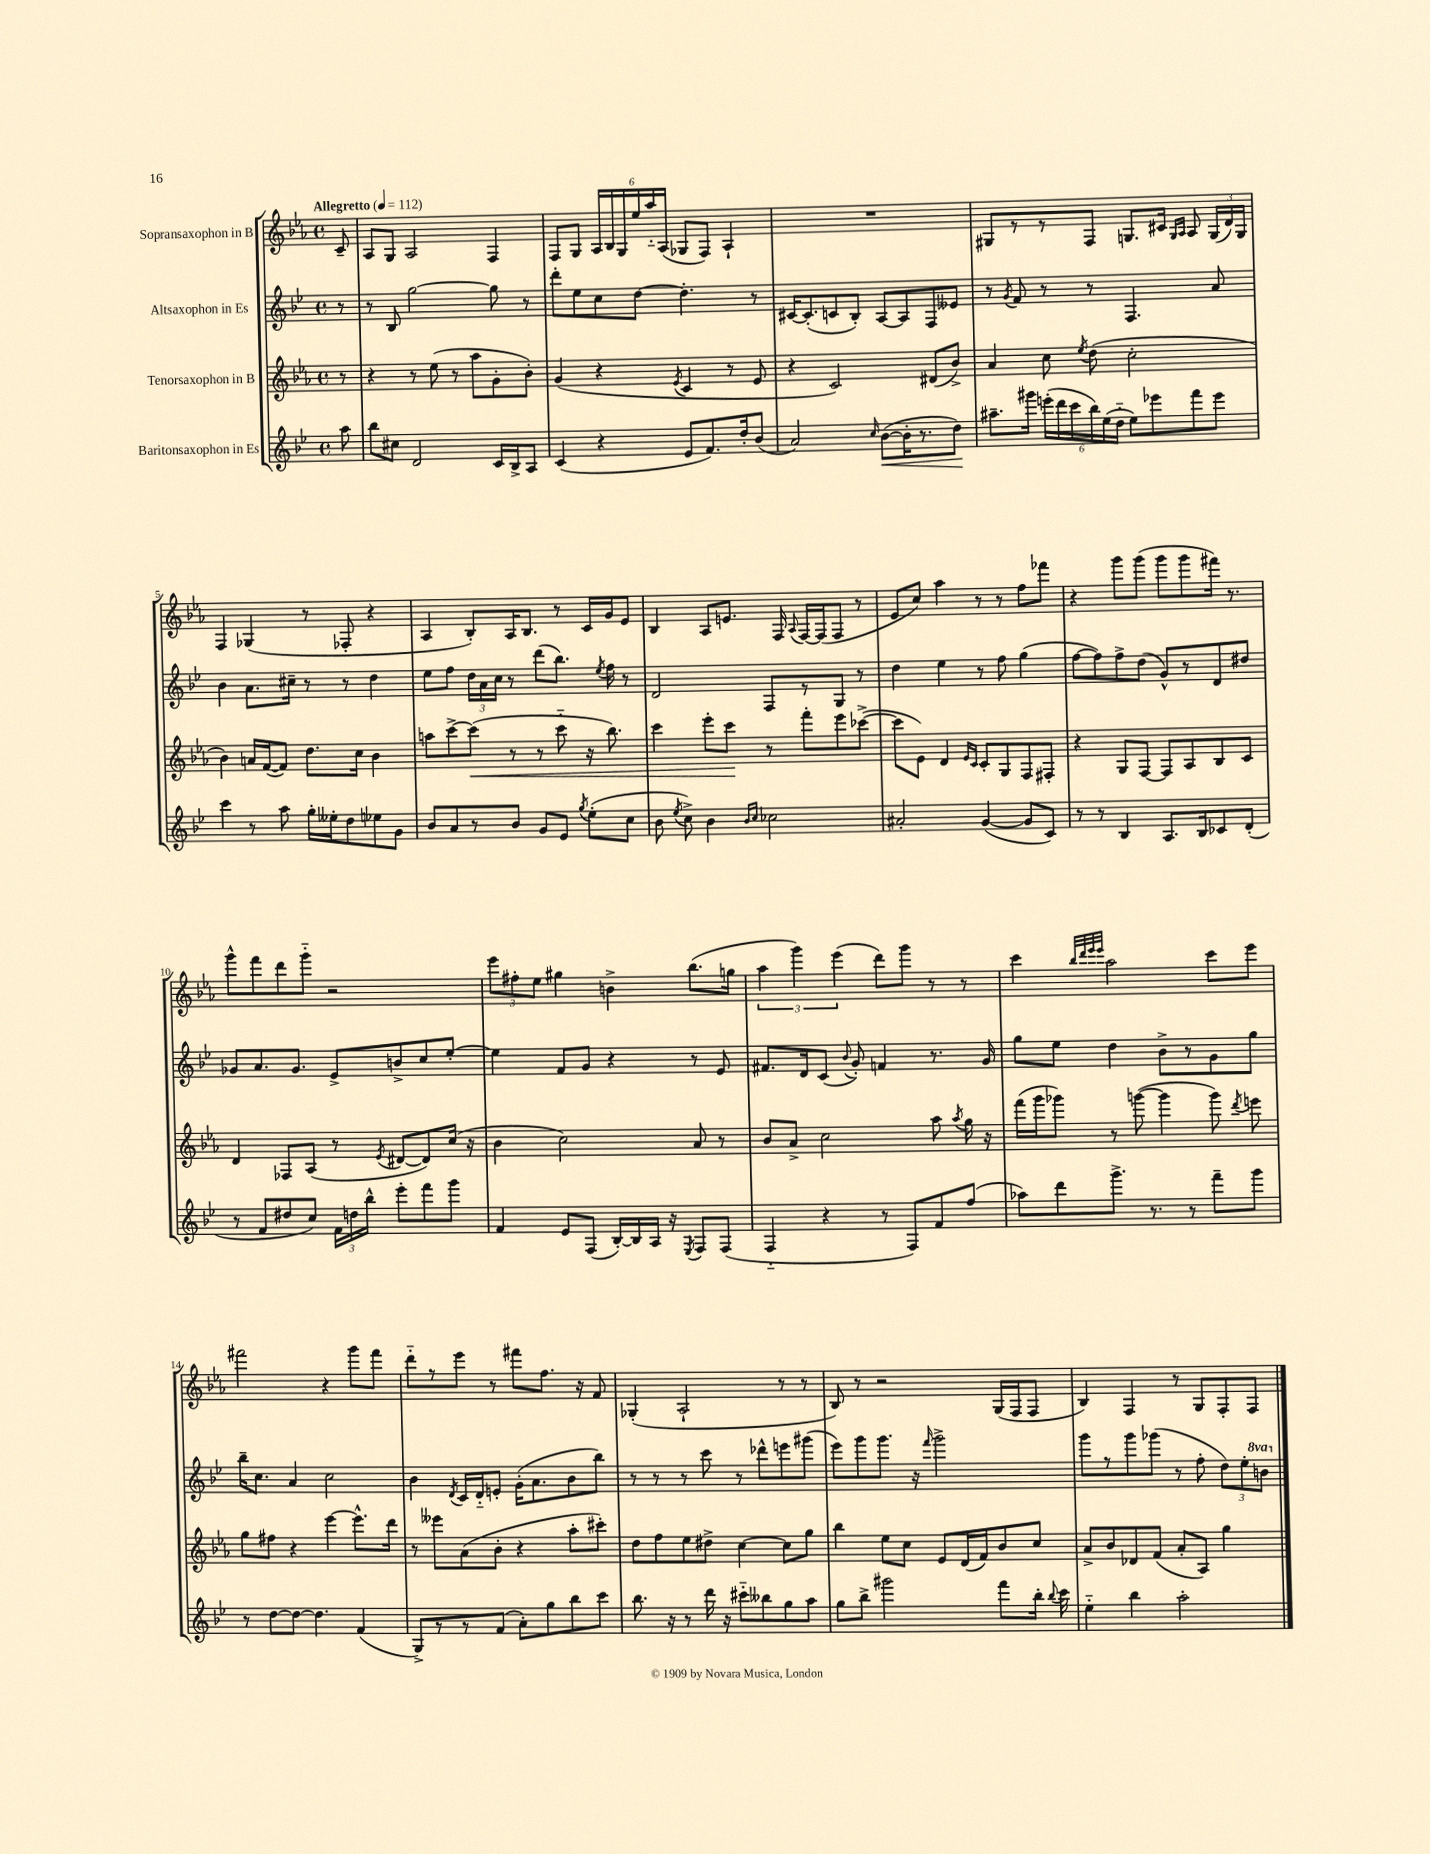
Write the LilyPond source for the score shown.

<<
\new StaffGroup <<
\new Staff = "s0" \with { instrumentName = "Sopransaxophon in B" } {
    \clef treble \key ees \major \defaultTimeSignature \time 4/4 \partial 8 \tempo "Allegretto" 4 = 112
    \autoBeamOff c'8-- |
    aes8[ g8] aes2 f4 |
    f8[ g8] \tuplet 6/4 { aes16[ bes16 g16 ees''16 aes''16-_ aes16]( } ges8[ f8]) aes4-! |
    R1 |
    gis8[ r8 r8 f8] g8.[ cis'16] \grace { g16[ aes16] } aes8 \tuplet 3/2 { g16[( d'16) g16] } |
    f4 ges4( r8 fes8-. r4 |
    aes4 bes8[-.) aes16 bes8.] r8 c'16[ g'16 ees'8] |
    bes4 aes8[ e'8.] f16 \appoggiatura { aes8 } f16[~ f16( f8] r8 |
    ees'8[ c''8]) aes''4 r8 r8 f''8[ fes'''8] |
    r4 g'''8[ g'''8]( g'''8[ g'''8 fis'''16]) r8. |
    g'''8[-^ f'''8 d'''8 g'''8]-_ r2 |
    \tuplet 3/2 { ees'''8[ fis''8-. ees''8] } gis''4 b'4-> bes''8.[( g''16] |
    \tuplet 3/2 { aes''4 g'''4) ees'''4( } d'''8[) g'''8] r8 r8 |
    c'''4 \grace { bes''32[ d'''32 ees'''32 ees'''32] } aes''2 c'''8[ ees'''8] |
    fis'''2 r4 g'''8[ fis'''8] |
    d'''8[-_ r8 ees'''8] r8 fis'''8[ f''8.] r16 f'8 |
    ges4-.( aes2-! r8 r8 |
    bes8) r8 r2 g16[( f16 f8] |
    bes4) f4 r8 g8[ f8-. f8] \bar "|." |
}
\new Staff = "s1" \with { instrumentName = "Altsaxophon in Es" } {
    \clef treble \key bes \major \defaultTimeSignature \time 4/4 \set Staff.ottavationMarkups = #ottavation-simple-ordinals \partial 8
    \autoBeamOff r8 |
    r8 bes8 g''2~ g''8 r8 |
    d'''8[-. ees''8 c''8 d''8]~ d''4.-. r8 |
    cis'16[~ cis'8.-.( c'8 bes8]-.) a8[~ a8 f8 eeses'8] |
    r8 \acciaccatura { g'8 } f'8 r8 r8 f4. a'8 |
    bes'4 a'8.[ cis''16]-- r8 r8 d''4 |
    ees''8[ f''8] \tuplet 3/2 { d''16[ a'16 c''16] } r8 d'''8[( bes''8.]) \acciaccatura { ees''8 } f''16 r8 |
    d'2 f8[ r8 g8] r8 |
    d''4 ees''4 r8 f''8 g''4( |
    f''8[~ f''8) f''8-> d''8]( g'8[-^) r8 d'8 dis''8] |
    ges'8[ a'8. ges'8.] ees'8[-> b'8-> c''8 ees''8]~-. |
    ees''4 f'8[ g'8] r4 r8 ees'8 |
    fis'8.[ d'16 c'8]( \appoggiatura { bes'8 } g'8-.) f'4 r8. g'16 |
    g''8[ ees''8] d''4 bes'8[-> r8 g'8 g''8] |
    bes''16[-- c''8.] a'4 c''2 |
    bes'4 \acciaccatura { d'8 } c'16[ d'16-_ e'8]-. g'16[-.( a'8. bes'8 bes''8]) |
    r8 r8 r8 c'''8 r8 des'''8[-^ e'''8 gis'''8]( |
    ees'''8[) g'''8 g'''8.] r16 \grace { f'''16 } g'''2-> |
    g'''8[ r8 g'''8 ges'''8]( r8 f''8-. \tuplet 3/2 { d''8[) ees''8-. \ottava #1 b''8] \ottava #0 } \bar "|." |
}
\new Staff = "s2" \with { instrumentName = "Tenorsaxophon in B" } {
    \clef treble \key ees \major \defaultTimeSignature \time 4/4 \partial 8
    \autoBeamOff r8 |
    r4 r8 ees''8( r8 aes''8[ g'8-. bes'8]-.) |
    g'4( r4 \acciaccatura { ees'8 } c'4 r8 ees'8 |
    r4 c'2) dis'8[( bes'8]->) |
    aes'4 c''8 \acciaccatura { ees''8 } d''8( c''2-. |
    bes'4) a'16[ f'16~( f'8]) d''8.[ c''16] bes'4 |
    a''8[ c'''8~-> c'''8]\<( r8 r8 c'''8-_ r16 bes''8.) |
    c'''4 ees'''8[-. c'''8]\! r8 f'''8[-. ees'''8 ces'''8]~->( |
    ces'''8[ ees'8]) d'4 \grace { ees'16[ c'16] } c'8[-. g8 f8 fis8]-. |
    r4 g8[ f8]~ f8[ aes8 bes8 c'8] |
    d'4 fes8[ aes8]( r8 \acciaccatura { ees'8 } dis'8[~ dis'8) c''16]( r16 |
    bes'4 c''2) aes'8 r8 |
    bes'8[ aes'8]-> c''2 aes''8 \acciaccatura { aes''8 } g''16 r16 |
    f'''16[( g'''16 ges'''8]) r8 g'''8~( g'''4 g'''8) \acciaccatura { d'''8 } e'''8 |
    g''8[ fis''8] r4 ees'''4~ ees'''8.[-^ d'''16] |
    r8 eeses'''8[ aes'8( bes'8]-. r4 aes''8[-. cis'''8]-.) |
    d''8[ f''8 ees''8 dis''8]-> c''4~ c''8[ g''8] |
    bes''4 ees''8[ c''8] ees'8[ d'16( f'16) bes'8 c''8] |
    aes'8[-> bes'8 des'8 f'8]( aes'8[-. aes8]) g''4 \bar "|." |
}
\new Staff = "s3" \with { instrumentName = "Baritonsaxophon in Es" } {
    \clef treble \key bes \major \defaultTimeSignature \time 4/4 \partial 8
    \autoBeamOff a''8 |
    bes''8[ cis''8] d'2 c'16[ bes16-> a8] |
    c'4( r4 ees'8[ f'8.) d''16-. bes'8]( |
    a'2) \grace { c''16 } bes'8[~\<( bes'16-. r8. d''8]\!) |
    ais''8.[-- gis'''16] \tuplet 6/4 { e'''16[-.( d'''16 c'''16 bes''16) ees''16( d''16]-_ } ees''8[) ees'''8 f'''8 ees'''8] |
    c'''4 r8 a''8 g''16[-. eeses''16-. d''8 ees''8 g'8] |
    bes'8[ a'8 r8 bes'8] g'8[ ees'8] \acciaccatura { g''8 } ees''8[-.( c''8] |
    bes'8 \acciaccatura { ees''8 } c''8->) bes'4 \grace { bes'16[ c''16] } ces''2 |
    ais'2-. g'4~( g'8[ c'8]) |
    r8 r8 bes4 a8.[ bes16 ces'8 d'8]-.( |
    r8 f'8[ dis''8 c''8]) \tuplet 3/2 { f'16[ d''16 bes''16]-^ } ees'''8[-. f'''8 g'''8] |
    f'4 ees'8[ f8]( bes16[~-.) bes16 a16] r16 \acciaccatura { ees8 } f8[ f8]( |
    f4-_ r4 r8 f8[) f'8 f''8]( |
    aes''8[) d'''8 g'''8.]-> r8. r8 f'''8[-- g'''8] |
    r8 d''8[~ d''8]~ d''4. f'4( |
    g8[->) r8 r8 f'8]( a'8[-.) g''8 bes''8 c'''8] |
    bes''8. r16 r8 d'''16 r16 cis'''8[-_ beses''8 g''8 a''8] |
    g''8[ bes''8]-> gis'''2 f'''8[ bes''16]-. \appoggiatura { bes''8 } c'''16 |
    ees''4-_ bes''4 a''2-. \bar "|." |
}
>>
>>
